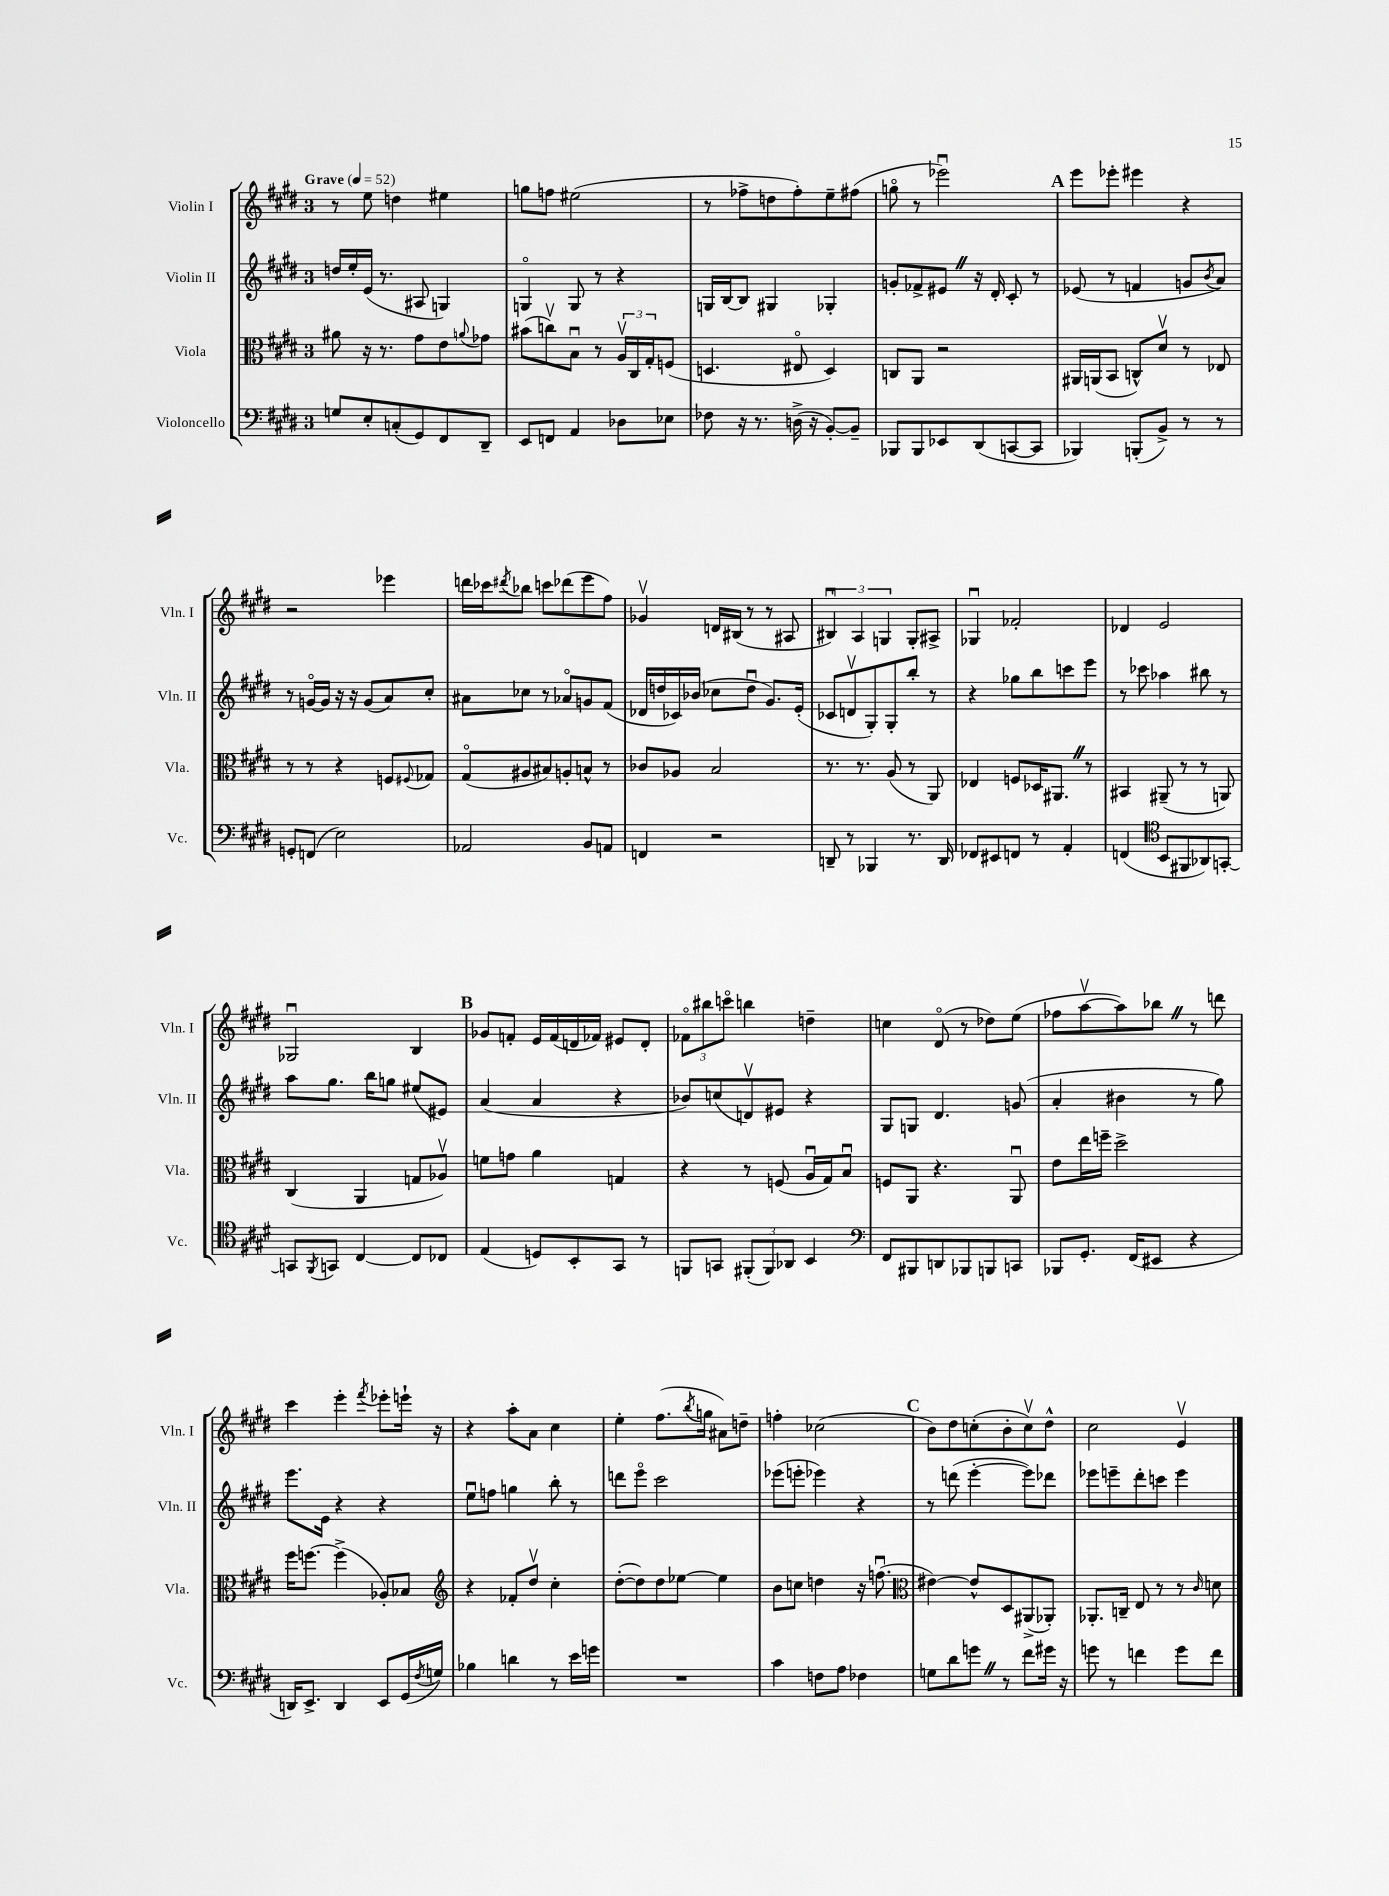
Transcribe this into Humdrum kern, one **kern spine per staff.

**kern	**kern	**kern	**kern
*staff4	*staff3	*staff2	*staff1
*clefF4	*clefC3	*clefG2	*clefG2
*k[f#c#g#d#]	*k[f#c#g#d#]	*k[f#c#g#d#]	*k[f#c#g#d#]
*M3/4	*M3/4	*M3/4	*M3/4
*MM52	*MM52	*MM52	*MM52
8G	8a#	16dd	8r
.	.	16ee'	.
8E'	16r	(16e	8ee
.	8.r	8.r	.
(8C'	.	.	4dd
8GG#)	8g#	8A#	.
8FF#	8e	4G)	4ee#
.	8qqa	.	.
8DD#~	8g-	.	.
=	=	=	=
8EE	(8b#	4Go	8gg
8FF	8ccv)	.	8ff
4AA	8Bu	8G	(2ee#
.	8r	8r	.
8D-	24Av	4r	.
.	24C#	.	.
.	24G#'	.	.
8E-	(8F	.	.
=	=	=	=
8F-	4.D	16G	8r
.	.	[16B	.
16r	.	8B]	8ff-^
8.r	.	.	.
.	.	4G#	8dd
(16D^	8E#o	.	8ff-')
16r	.	.	.
[8BB')	4D)	4G-'	8ee~
8BB~]	.	.	(8ff#
=	=	=	=
8BBB-	8C	8g'	8ggo
8BBB-	8AA	8f-^	8r
8EE-	2r	8e#	2eee-u)
(8DD#	.	16r	.
.	.	16d#'	.
[8CC	.	8c#'	.
8CC]	.	8r	.
=	=	=	=
4BBB-)	16AA#	(8e-	8eee
.	(16AA	.	.
.	8BB	8r	8eee-'
(8BBB'	8C^^)	4f	4eee#
8BB^)	8d#v	.	.
8r	8r	8g	4r
.	.	8qb	.
8r	8E-	8a)	.
=	=	=	=
8GG'	8r	8r	2r
(8FF	8r	[16go	.
.	.	16g]	.
2E)	4r	16r	.
.	.	16r	.
.	.	(8g	.
.	8F	8a)	4eee-
.	8qqF#	.	.
.	8G-	8cc#'	.
=	=	=	=
2AA-	(8G#o	8a#	16ddd
.	.	.	16ccc-
.	.	.	8qddd#
.	8A#	8cc-	8bb-
.	8B#)	8r	8ccc
.	8A'	8a-o	(8ddd-
8BB	8B^^	8g	8eee
8AA	8r	(8f#	8ff#)
=	=	=	=
4FF	8c-	16d-	4g-v
.	.	16dd	.
.	8A-	16c-)	.
.	.	(16b-	.
2r	2B	8cc-	16d
.	.	.	(16B#
.	.	8ddu	8r
.	.	8.g#)	8r
.	.	.	8A#
.	.	(16e'	.
=	=	=	=
8DD~	8.r	8c-	6B#u)
8r	.	8dv	.
.	.	.	6A
.	8.r	.	.
4BBB-	.	8G#')	.
.	.	.	6G
.	(8A	8G#'	.
8.r	8r	8bb'	8G'
.	8AA)	8r	8A#^
16DD	.	.	.
=	=	=	=
8FF-	4E-	4r	4G-u
8EE#	.	.	.
8FF	8F	8gg-	2f-'
8r	16D-	8bb	.
.	8.AA#	.	.
4AA'	.	8ccc	.
.	8r	8eee	.
=	=	=	=
(4FF	4BB#	8r	4d-
.	.	8ccc-	.
*clefC4	*	*	*
8BB	(8AA#~	4aa-	2e
8FF#	8r	.	.
8AA-)	8r	8bb#	.
[8GG'	8AA)	8r	.
=	=	=	=
8GG]	(4C#	8aa	2G-u
8qFF#	.	.	.
8GG	.	8.gg#	.
[4C#	4AA	.	.
.	.	16bb	.
.	.	8gg	.
8C#]	8G	(8ee#	4B
8C-	8A-v)	8e#)	.
=	=	=	=
(4E	8f	(4a	8g-
.	8g	.	8f'
8D)	4a	4a	16e
.	.	.	(16f
8BB'	.	.	16d
.	.	.	16f-)
8GG#	4G	4r	8e#
8r	.	.	8d'
=	=	=	=
8FF	4r	8b-)	12f-o
.	.	.	12bb#
8GG	.	(8cc	.
.	.	.	12ccco
(12FF#'	8r	8dv)	4bb
12FF#)	.	.	.
.	(8F	8e#	.
12AA-	.	.	.
4BB	16Au	4r	4dd~
.	16G#)	.	.
.	8Bu	.	.
=	=	=	=
*clefF4	*	*	*
8FF#	8F	8G#	4cc
8BBB#	8AA	8G	.
8DD	4.r	4.d#	(8d#o
8BBB-	.	.	8r
8BBB	.	.	8dd-)
8CC	8AAu	(8g	(8ee
=	=	=	=
8BBB-	8e	4a'	8ff-
8.GG#'	16ee	.	[8aav
.	16ff~	.	.
.	2dd#^	4b#	8aa])
(16FF#	.	.	.
8EE#	.	.	8bb-
4r	.	8r	8r
.	.	8gg#)	8ddd
=	=	=	=
16DD)	16ff#	8.eee	4ccc#
8.EE^	[8.ff	.	.
.	.	16e	.
4DD	(4ff^]	4r	4eee'
.	.	.	8qfff#
8EE	8A-')	4r	8eee-'
(16GG#	8B-	.	16eee`
8qF#	.	.	.
16G)	.	.	16r
=	=	=	=
*	*clefG2	*	*
4B-	4r	8eeu	4r
.	.	8ff	.
4d	8f-'	4gg	8aa'
.	8dd#v	.	8a
8r	4cc#'	8bb'	4cc#
16e	.	8r	.
16g	.	.	.
=	=	=	=
2.r	([8dd#'	8ddd	4ee'
.	8dd#])	8eeeo	.
.	8dd#	2ccc#	(8.ff#
.	[8ee-	.	.
.	.	.	8qbb
.	.	.	16gg
.	4ee-]	.	8a#)
.	.	.	8dd~
=	=	=	=
4c#	8b	(8eee-	4ff'
.	8cc	8eee'	.
8F	4dd	4eee-)	(2cc-
8A	.	.	.
4F-	16r	4r	.
.	(8.ffu	.	.
=	=	=	=
*	*clefC3	*	*
8G	[4e#)	8r	8b)
8d#	.	(8ddd	8dd#
8g	8e#^^]	[4eee'	(8cc'
8r	8D#	.	8b'
8f#	(8AA#^	8eee])	8ccv)
16g#	8AA-')	8ddd-	8dd#^^
16r	.	.	.
=	=	=	=
8g	8.AA-'	8eee-	2cc#
8r	.	8eee~	.
.	16C~	.	.
4f	8E	8ddd#'	.
.	8r	8ccc	.
8g	8r	4eee	4ev
.	16qqc#	.	.
8f	8d	.	.
==	==	==	==
*-	*-	*-	*-
